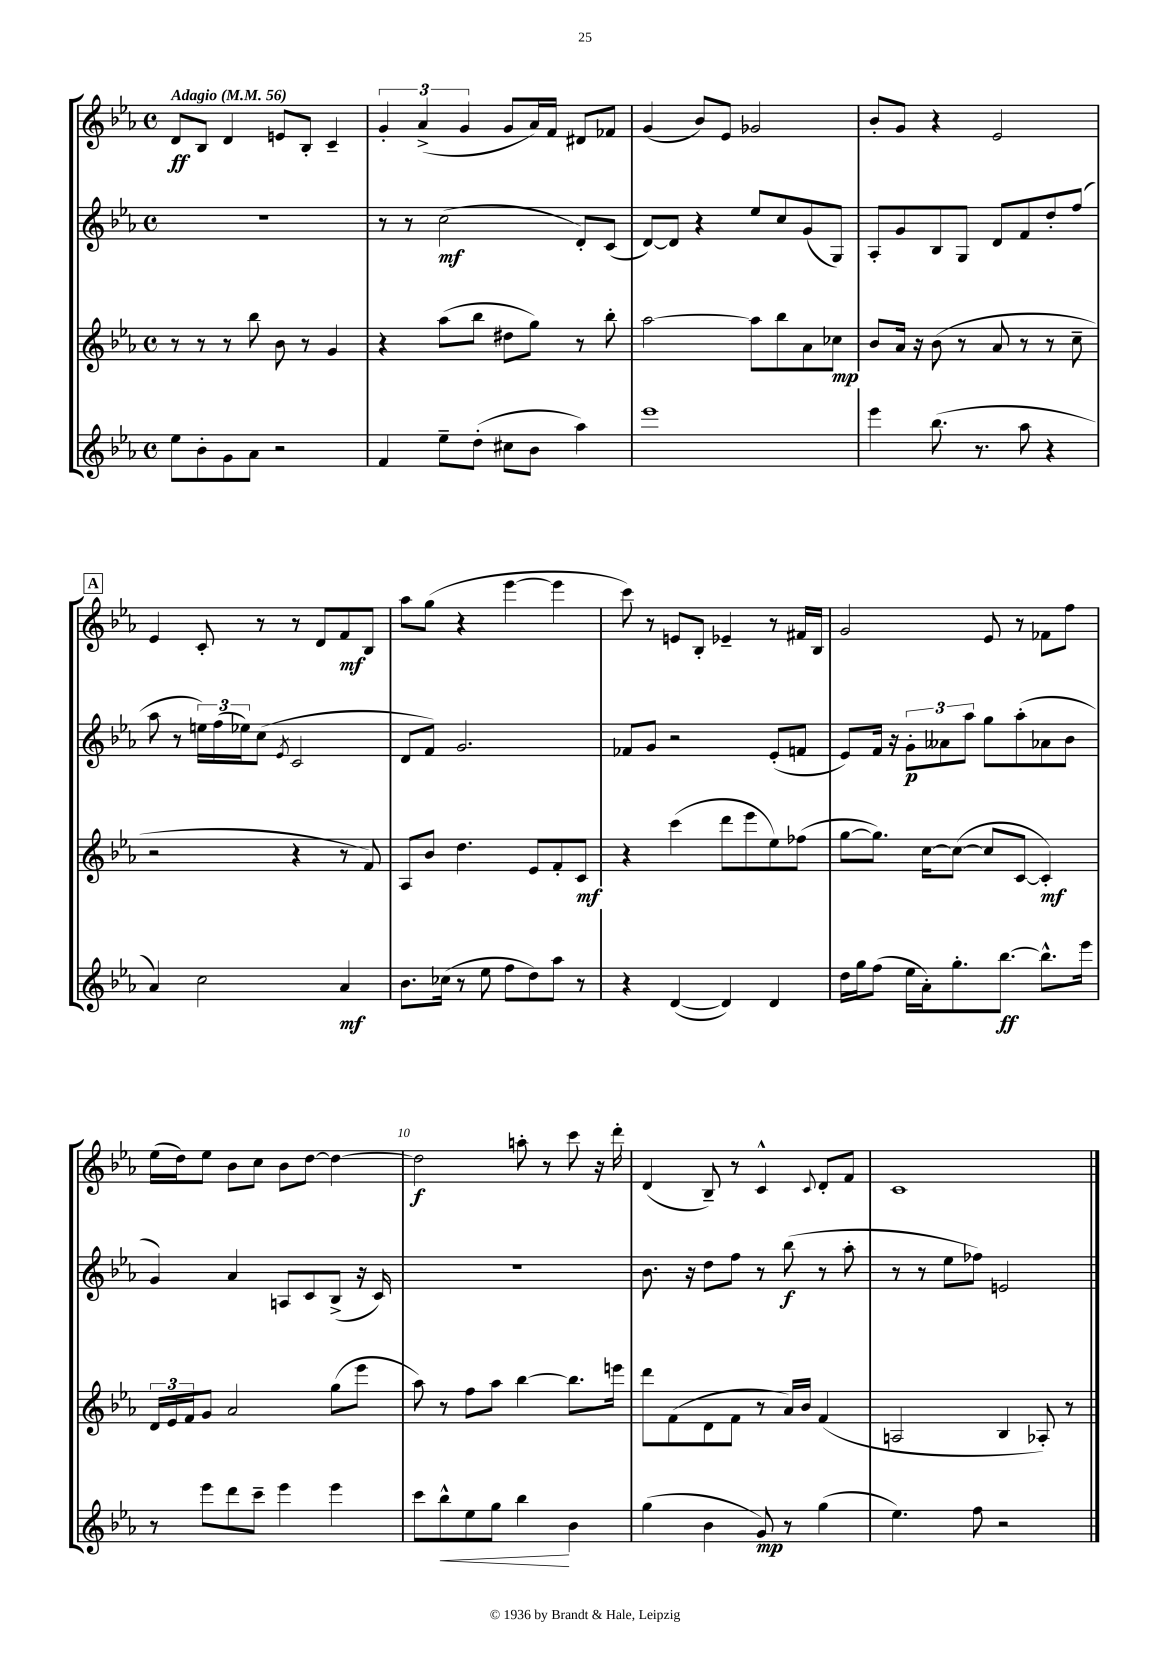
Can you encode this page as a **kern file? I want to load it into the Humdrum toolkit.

**kern	**kern	**kern	**kern
*staff4	*staff3	*staff2	*staff1
*clefG2	*clefG2	*clefG2	*clefG2
*k[b-e-a-]	*k[b-e-a-]	*k[b-e-a-]	*k[b-e-a-]
*M4/4	*M4/4	*M4/4	*M4/4
*met(c)	*met(c)	*met(c)	*met(c)
*MM56	*MM56	*MM56	*MM56
8ee-\L	8r	1r	8d/L
8b-'\	8r	.	8B-/J
8g\	8r	.	4d/
8a-\J	8bb-\	.	.
2r	8b-\	.	8e/L
.	8r	.	8B-'/J
.	4g/	.	4c~/
=	=	=	=
4f/	4r	8r	6g'/
.	.	8r	.
.	.	.	(6a-^/
8ee-~\L	(8aa-\L	(2cc\	.
.	.	.	6g/
(8dd'\J	8bb-\J	.	.
8cc#\L	8dd#\L	.	8g/L
8b-\J	8gg\J)	.	16a-/L)
.	.	.	16f/JJ
4aa-\)	8r	8d'/L)	8d#/L
.	8bb-'\	(8c/J	8f-/J
=	=	=	=
1eee-	[2aa-\	[8d/L)	(4g/
.	.	8d/]J	.
.	.	4r	8b-/L)
.	.	.	8e-/J
.	8aa-\]L	8ee-/L	2g-/
.	8bb-\	8cc/	.
.	8a-\	(8g/	.
.	8cc-\J	8G/J)	.
=	=	=	=
4eee-\	8b-/L	8A-'/L	8b-'/L
.	16a-/Jk	8g/	8g/J
.	16r	.	.
(8.bb-\	(8b-\	8B-/	4r
.	8r	8G/J	.
8.r	.	.	.
.	8a-/	8d/L	2e-/
8aa-\	8r	8f/	.
4r	8r	8dd'/	.
.	8cc~\	(8ff/J	.
=	=	=	=
4a-/)	2r	8aa-\	4e-/
.	.	8r	.
2cc\	.	24ee\LL)	8c'/
.	.	(24ff\	.
.	.	24ee-\J)	.
.	.	(8cc\J	8r
.	.	8qe-/	.
.	4r	2c/	8r
.	.	.	8d/L
4a-/	8r	.	8f/
.	8f/)	.	8B-/J
=	=	=	=
8.b-\L	8A-/L	8d/L	8aa-\L
.	8b-/J	8f/J)	(8gg\J
(16cc-\Jk	.	.	.
8r	4.dd\	2.g/	4r
8ee-\	.	.	.
8ff\L	.	.	[4eee-\
8dd\)	8e-/L	.	.
8aa-\J	8f'/	.	4eee-\]
8r	8c/J	.	.
=	=	=	=
4r	4r	8f-/L	8ccc\)
.	.	8g/J	8r
([4d/	(4ccc\	2r	8e/L
.	.	.	8B-'/J
4d/])	8ddd\L	.	4e-~/
.	8eee-\	.	.
4d/	8ee-\)	(8e-'/L	8r
.	(8ff-\J	8f/J	16f#/LL
.	.	.	16B-/JJ
=	=	=	=
16dd\LL	[8gg\L	8e-/L)	2g/
16gg\J	.	.	.
(8ff\J	8.gg\]J)	16f/Jk	.
.	.	16r	.
16ee-\LL	.	12g'\L	.
16a-'\J)	[16cc\LK	.	.
.	.	12a--\	.
8.gg'\	(8cc\_J	.	.
.	.	12aa-\J	.
.	8cc/]L	8gg\L	8e-/
[8.bb-\J	.	.	.
.	[8c/J	(8aa-'\	8r
8.bb-^^\]L	4c'/])	8a-\	8f-\L
.	.	8b-\J	8ff\J
16eee-\Jk	.	.	.
=	=	=	=
8r	24d/LL	4g/)	(16ee-\LL
.	24e-/	.	.
.	.	.	16dd\J)
.	24f/J	.	.
8eee-\L	8g/J	.	8ee-\J
8ddd\	2a-/	4a-/	8b-\L
8ccc~\J	.	.	8cc\J
4eee-\	.	8A/L	8b-\L
.	.	8c/	[8dd\J
4eee-\	(8gg\L	(8B-^/J	4dd\_
.	8eee-\J	16r	.
.	.	16c/)	.
=	=	=	=
8ccc\L	8aa-\)	1r	2dd\]
8bb-^^\	8r	.	.
8ee-\	8ff\L	.	.
8gg\J	8aa-\J	.	.
4bb-\	[4bb-\	.	8aa'\
.	.	.	8r
4b-\	8.bb-\]L	.	8ccc\
.	.	.	16r
.	16eee\Jk	.	16ddd'\
=	=	=	=
(4gg\	8ddd\L	8.b-\	(4d/
.	(8f\	.	.
.	.	16r	.
4b-\	8d\	8dd\L	8B-~/)
.	8f\J	8ff\J	8r
8g/)	8r	8r	4c^^/
8r	16a-/LL)	(8bb-\	.
.	16b-/JJ	.	.
.	.	.	8qqc/
(4gg\	(4f/	8r	8d'/L
.	.	8aa-'\	8f/J
=	=	=	=
4.ee-\)	2A/	8r	1c
.	.	8r	.
.	.	8ee-\L	.
8ff\	.	8ff-\J)	.
2r	4B-/	2e/	.
.	8A-'/)	.	.
.	8r	.	.
==	==	==	==
*-	*-	*-	*-
